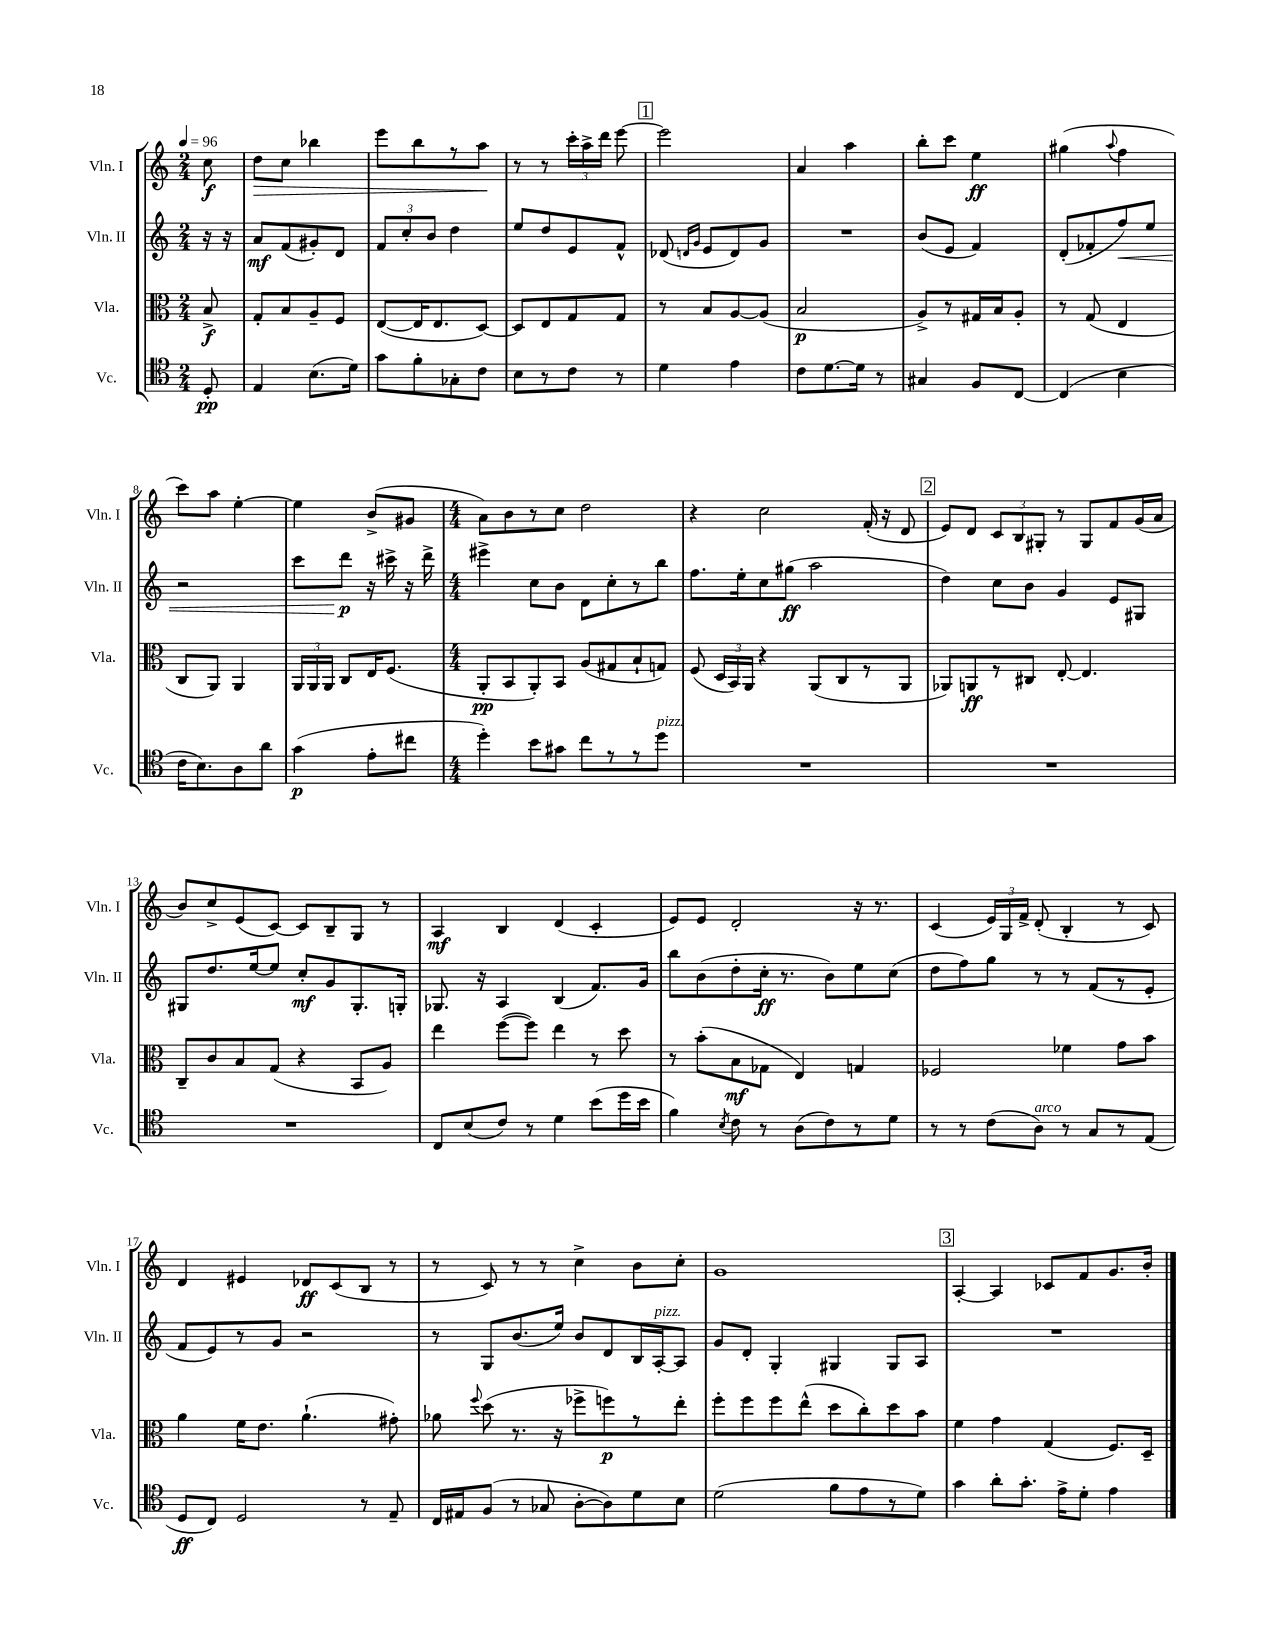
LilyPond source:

<<
\new StaffGroup <<
\new Staff = "s0" \with { instrumentName = "Vln. I" shortInstrumentName = "Vln. I" } {
    \clef treble \key c \major \numericTimeSignature \time 2/4 \partial 8 \tempo 4 = 96
    \autoBeamOff c''8\f |
    d''8[\> c''8] bes''4 |
    e'''8[ b''8 r8 a''8]\! |
    r8 r8 \tuplet 3/2 { c'''16[-. a''16-> d'''16] } e'''8~ |
    \mark \markup { \box "1" } e'''2 |
    a'4 a''4 |
    b''8[-. c'''8] e''4\ff |
    gis''4( \appoggiatura { a''8 } f''4 |
    c'''8[) a''8] e''4~-. |
    e''4 b'8[->( gis'8] |
    \numericTimeSignature \time 4/4 a'8[) b'8 r8 c''8] d''2 |
    r4 c''2 f'16-.( r16 d'8 |
    \mark \markup { \box "2" } e'8[) d'8] \tuplet 3/2 { c'8[ b8 gis8]-. } r8 gis8[ f'8 g'16( a'16] |
    b'8[) c''8-> e'8( c'8]~) c'8[ b8-- g8] r8 |
    a4\mf b4 d'4( c'4-. |
    e'8[) e'8] d'2-. r16 r8. |
    c'4( \tuplet 3/2 { e'16[) g16 f'16]-> } d'8-.( b4-. r8 c'8) |
    d'4 eis'4 des'8[\ff c'8( b8] r8 |
    r8 c'8) r8 r8 c''4-> b'8[ c''8]-. |
    g'1 |
    \mark \markup { \box "3" } a4~-. a4 ces'8[ f'8 g'8. b'16]-. \bar "|." |
}
\new Staff = "s1" \with { instrumentName = "Vln. II" shortInstrumentName = "Vln. II" } {
    \clef treble \key c \major \numericTimeSignature \time 2/4 \partial 8
    \autoBeamOff r16 r16 |
    a'8[\mf f'8( gis'8-.) d'8] |
    \tuplet 3/2 { f'8[ c''8-. b'8] } d''4 |
    e''8[ d''8 e'8 f'8]-^ |
    \mark \markup { \box "1" } des'8( \grace { d'16[ g'16] } e'8[ d'8) g'8] |
    R2 |
    b'8[( e'8] f'4) |
    d'8[-.( fes'8-. f''8\<) e''8] |
    r2 |
    c'''8[ d'''8]\p\! r16 cis'''16-> r16 d'''16-> |
    \numericTimeSignature \time 4/4 eis'''4-> c''8[ b'8] d'8[ c''8-. r8 b''8] |
    f''8.[ e''16-. c''8 gis''8]\ff( a''2 |
    \mark \markup { \box "2" } d''4) c''8[ b'8] g'4 e'8[ gis8] |
    gis8[ d''8. e''16~ e''8] c''8[-.\mf g'8 gis8.-. g16]-. |
    ges8. r16 a4 b4( f'8.[) g'16] |
    b''8[ b'8( d''8-. c''16]-.\ff r8. b'8[) e''8 c''8]( |
    d''8[ f''8) g''8] r8 r8 f'8[( r8 e'8]-. |
    f'8[ e'8) r8 g'8] r2 |
    r8 g8[ b'8.( e''16]) b'8[ d'8 b16 a16~-.^\markup { \italic "pizz." } a8] |
    g'8[ d'8]-. g4-. gis4 gis8[ a8] |
    \mark \markup { \box "3" } R1 \bar "|." |
}
\new Staff = "s2" \with { instrumentName = "Vla." shortInstrumentName = "Vla." } {
    \clef alto \key c \major \numericTimeSignature \time 2/4 \partial 8
    \autoBeamOff b8->\f |
    g8[-. b8 a8-- f8] |
    e8[~( e16 e8. d8]~) |
    d8[ e8 g8 g8] |
    \mark \markup { \box "1" } r8 b8[ a8~ a8]( |
    b2\p |
    a8[->) r8 gis16 b16 a8]-. |
    r8 g8( e4 |
    c8[ a,8]) a,4 |
    \tuplet 3/2 { a,16[ a,16 a,16] } c8[ e16 f8.]( |
    \numericTimeSignature \time 4/4 a,8[-.\pp b,8 a,8-.) b,8] a8[( gis8 b8-! g8]) |
    f8( \tuplet 3/2 { d16[ b,16) a,16] } r4 a,8[( c8 r8 a,8] |
    \mark \markup { \box "2" } aes,8[) a,8\ff r8 cis8] e8~-. e4. |
    c8[-- c'8 b8 g8]( r4 b,8[ a8]) |
    e''4 f''8[~( f''8]) e''4 r8 d''8 |
    r8 b'8[-.( b8\mf ges8] e4) g4 |
    fes2 fes'4 g'8[ b'8] |
    a'4 f'16[ e'8.] a'4.-!( gis'8-.) |
    aes'8 \appoggiatura { f''8 } d''8( r8. r16 fes''8[-> f''8\p) r8 e''8]-. |
    f''8[-. f''8 f''8 e''8]-^( d''8[ c''8-.) d''8 b'8] |
    \mark \markup { \box "3" } f'4 g'4 g4( f8.[) d16]-- \bar "|." |
}
\new Staff = "s3" \with { instrumentName = "Vc." shortInstrumentName = "Vc." } {
    \clef tenor \key c \major \numericTimeSignature \time 2/4 \partial 8
    \autoBeamOff d8-.\pp |
    e4 b8.[( d'16]) |
    g'8[ f'8-. ges8-. c'8] |
    b8[ r8 c'8] r8 |
    \mark \markup { \box "1" } d'4 e'4 |
    c'8[ d'8.~ d'16] r8 |
    gis4 f8[ c8]~ |
    c4( b4 |
    c'16[ b8.) a8 a'8] |
    g'4\p( e'8[-. cis''8] |
    \numericTimeSignature \time 4/4 d''4-.) b'8[ gis'8] c''8[ r8 r8 d''8]^\markup { \italic "pizz." } |
    R1 |
    \mark \markup { \box "2" } R1 |
    R1 |
    c8[ b8( c'8]) r8 d'4 b'8[( d''16 b'16] |
    f'4) \acciaccatura { b8 } c'8 r8 a8[( c'8) r8 d'8] |
    r8 r8 c'8[( a8]^\markup { \italic "arco" }) r8 g8[ r8 e8]( |
    d8[\ff c8]) d2 r8 e8-- |
    c16[ eis16 f8]( r8 ges8 a8[~-. a8) d'8 b8] |
    d'2( f'8[ e'8 r8 d'8]) |
    \mark \markup { \box "3" } g'4 a'8[-. g'8.]-. e'16[-> d'8]-. e'4 \bar "|." |
}
>>
>>
